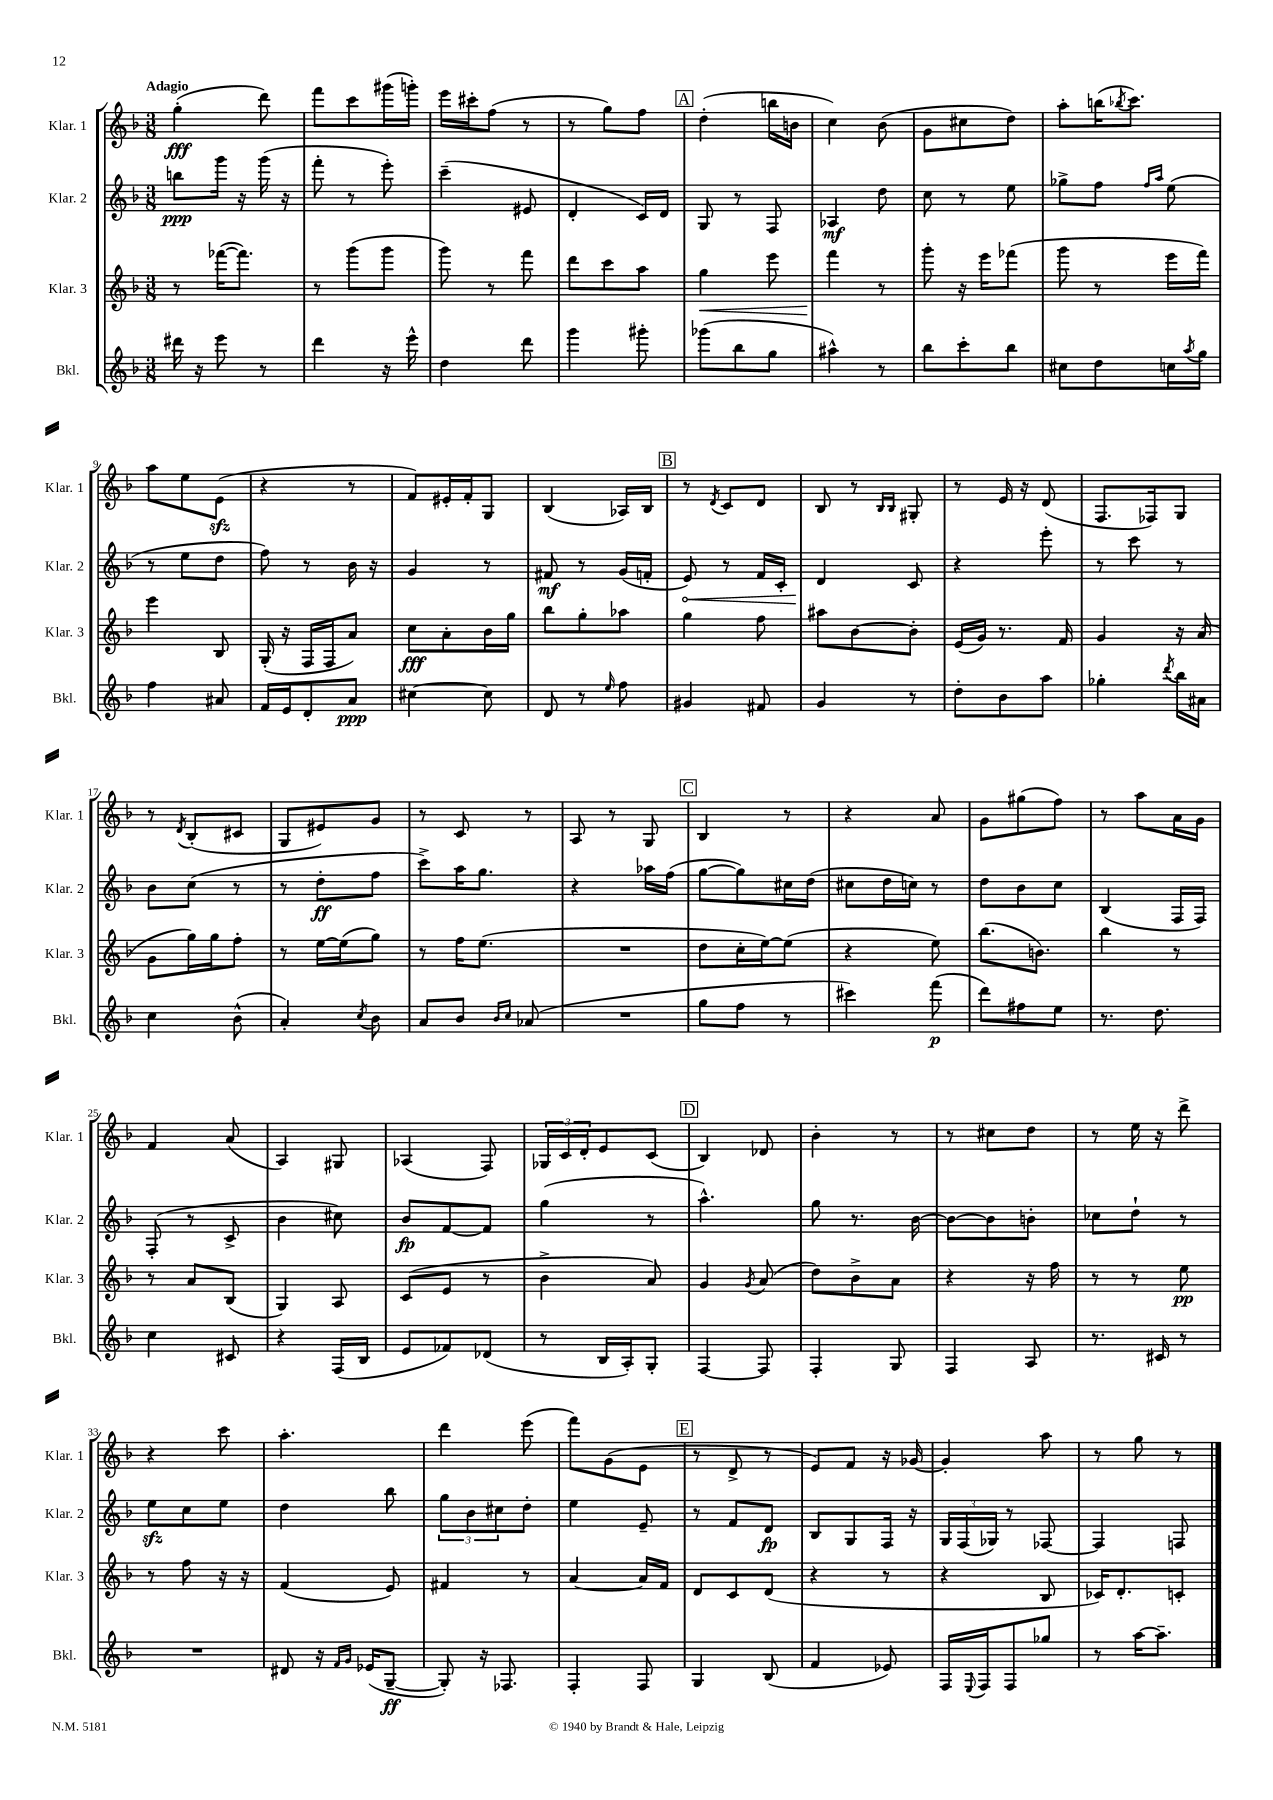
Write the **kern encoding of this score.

**kern	**kern	**kern	**kern
*staff4	*staff3	*staff2	*staff1
*clefG2	*clefG2	*clefG2	*clefG2
*k[b-]	*k[b-]	*k[b-]	*k[b-]
*M3/8	*M3/8	*M3/8	*M3/8
16ddd#	8r	8bb	(4gg'
16r	.	.	.
8eee	([16fff-	16ggg	.
.	8.fff-])	16r	.
8r	.	(16ggg	8ddd)
.	.	16r	.
=	=	=	=
4ddd	8r	8fff'	8fff
.	(8ggg	8r	8ccc
16r	8ggg	8eee')	(16ggg#
16eee^^	.	.	16ggg')
=	=	=	=
4dd	8ggg)	(4ccc~	16eee
.	.	.	16ccc#'
.	8r	.	(8ff
8ddd	8fff	8e#	8r
=	=	=	=
4ggg	8ddd	4d'	8r
.	8ccc	.	8gg)
8ggg#'	8aa	16c)	8ff
.	.	16d	.
=	=	=	=
(8ggg-	4gg	8G	(4dd'
8bb-	.	8r	.
8gg	8eee	8F	16bb
.	.	.	16b
=	=	=	=
4aa#^^)	4fff	4A-	4cc)
8r	8r	8dd	(8b-
=	=	=	=
8bb-	8ggg'	8cc	8g
8ccc'	16r	8r	8cc#
.	16eee	.	.
8bb-	(8fff-	8ee	8dd)
=	=	=	=
8cc#	8ggg	8gg-^	8aa'
8dd	8r	8ff	(16bb
.	.	.	8qbb-
.	.	.	8.ccc)
.	.	16qqff	.
.	.	16qqaa	.
16cc	16eee	(8ee	.
8qaa	.	.	.
16gg	16fff)	.	.
=	=	=	=
4ff	4eee	8r	8aa
.	.	8ee	8ee
8a#	8B-	8dd	(8e
=	=	=	=
16f	(16G'	8ff)	4r
16e	16r	.	.
8d'	16F	8r	.
.	16F	.	.
8a	8a)	16b-	8r
.	.	16r	.
=	=	=	=
[4cc#	8cc	4g	8f)
.	8a'	.	16e#'
.	.	.	16f'
8cc#]	16b-	8r	8G
.	16gg	.	.
=	=	=	=
8d	8bb-	8f#	(4B-
8r	8gg'	8r	.
16qqee	.	.	.
8ff	8aa-	(16g	16A-)
.	.	16f'	16B-
=	=	=	=
4g#	4gg	8e)	8r
.	.	.	8qd
.	.	8r	8c
8f#	8ff	16f	8d
.	.	16c'	.
=	=	=	=
4g	8aa#	4d	8B-
.	[8b-	.	8r
.	.	.	16qqB-
.	.	.	16qqB-
8r	8b-']	8c	8G#'
=	=	=	=
8dd'	(16e	4r	8r
.	16g)	.	.
8b-	8.r	.	16e
.	.	.	16r
8aa	.	8eee'	(8d
.	16f	.	.
=	=	=	=
4gg-'	4g	8r	8.F
.	.	8ccc	.
.	.	.	16F-)
8qddd	.	.	.
16bb-	16r	8r	8G
16a#	(16a	.	.
=	=	=	=
4cc	8g	8b-	8r
.	.	.	8qd
.	16gg)	(8cc	(8B-'
.	16gg	.	.
(8b-^^	8ff'	8r	8c#
=	=	=	=
4a')	8r	8r	8G
.	[16ee	8dd'	8e#)
.	(16ee]	.	.
8qcc	.	.	.
8b-	8gg)	8ff	8g
=	=	=	=
8a	8r	8ccc^)	8r
8b-	16ff	16aa	8c
.	(8.ee	8.gg	.
16qqb-	.	.	.
16qqcc	.	.	.
(8a-	.	.	8r
=	=	=	=
4.r	4.r	4r	8A
.	.	.	8r
.	.	16aa-	8G
.	.	(16ff	.
=	=	=	=
8gg	8dd	[8gg	4B-
8ff	16cc'	8gg])	.
.	[16ee)	.	.
8r	(8ee]	16cc#	8r
.	.	(16dd	.
=	=	=	=
4ccc#)	4r	8cc#	4r
.	.	16dd	.
.	.	16cc)	.
(8fff	8ee)	8r	8a
=	=	=	=
8ddd)	(8.bb-	8dd	8g
8ff#	.	8b-	(8gg#
.	8.b)	.	.
8ee	.	8cc	8ff)
=	=	=	=
8.r	4bb-	(4B-	8r
.	.	.	8aa
8.dd	.	.	.
.	8r	16F	16a
.	.	16F)	16g
=	=	=	=
4cc	8r	(8F'	4f
.	8a	8r	.
8c#	(8B-	8c^	(8a
=	=	=	=
4r	4G)	4b-	4A)
(16F	8A	8cc#)	8G#
16B-	.	.	.
=	=	=	=
8e	(8c	8b-	(4A-
8f-)	8e	[8f	.
(8d-	8r	8f]	8F)
=	=	=	=
8r	4b-^	(4gg	24G-
.	.	.	24c
.	.	.	24d'
16B-	.	.	8e
16A')	.	.	.
8G'	8a)	8r	(8c
=	=	=	=
[4F	4g	4.aa^^)	4B-)
.	8qg	.	.
8F]	(8a	.	8d-
=	=	=	=
4F'	8dd)	8gg	4b-'
.	8b-^	8.r	.
8G	8a	.	8r
.	.	[16b-	.
=	=	=	=
4F	4r	8b-_	8r
.	.	8b-]	8cc#
8A	16r	8b'	8dd
.	16ff	.	.
=	=	=	=
8.r	8r	8cc-	8r
.	8r	8dd`	16ee
16c#	.	.	16r
8r	8ee	8r	8ddd^
=	=	=	=
4.r	8r	8ee	4r
.	8ff	8cc	.
.	16r	8ee	8ccc
.	16r	.	.
=	=	=	=
8d#	(4f	4dd	4.aa'
16r	.	.	.
16qqf	.	.	.
16qqg	.	.	.
(16e-	.	.	.
[8G~	8e)	8bb-	.
=	=	=	=
8G'])	4f#	12gg	4ddd
.	.	12b-	.
16r	.	.	.
.	.	12cc#	.
8.F-	.	.	.
.	8r	8dd'	(8eee
=	=	=	=
4F'	[4a	4ee	8fff)
.	.	.	(8g
8F	16a]	8e~	8e
.	16f	.	.
=	=	=	=
4G	8d	8r	8r
.	8c	8f	8d^
(8B-	(8d	8d	8r
=	=	=	=
4f	4r	8B-	8e)
.	.	8G	8f
8e-)	8r	16F	16r
.	.	16r	[16g-
=	=	=	=
16F	4r	24G	4g-']
.	.	(24F	.
8qqE	.	.	.
16F	.	.	.
.	.	24G-)	.
8F	.	8r	.
8gg-	8B-	[8F-	8aa
=	=	=	=
8r	16c-)	4F-]	8r
.	8.d'	.	.
[16aa	.	.	8gg
8.aa~]	.	.	.
.	8c'	8F	8r
==	==	==	==
*-	*-	*-	*-
